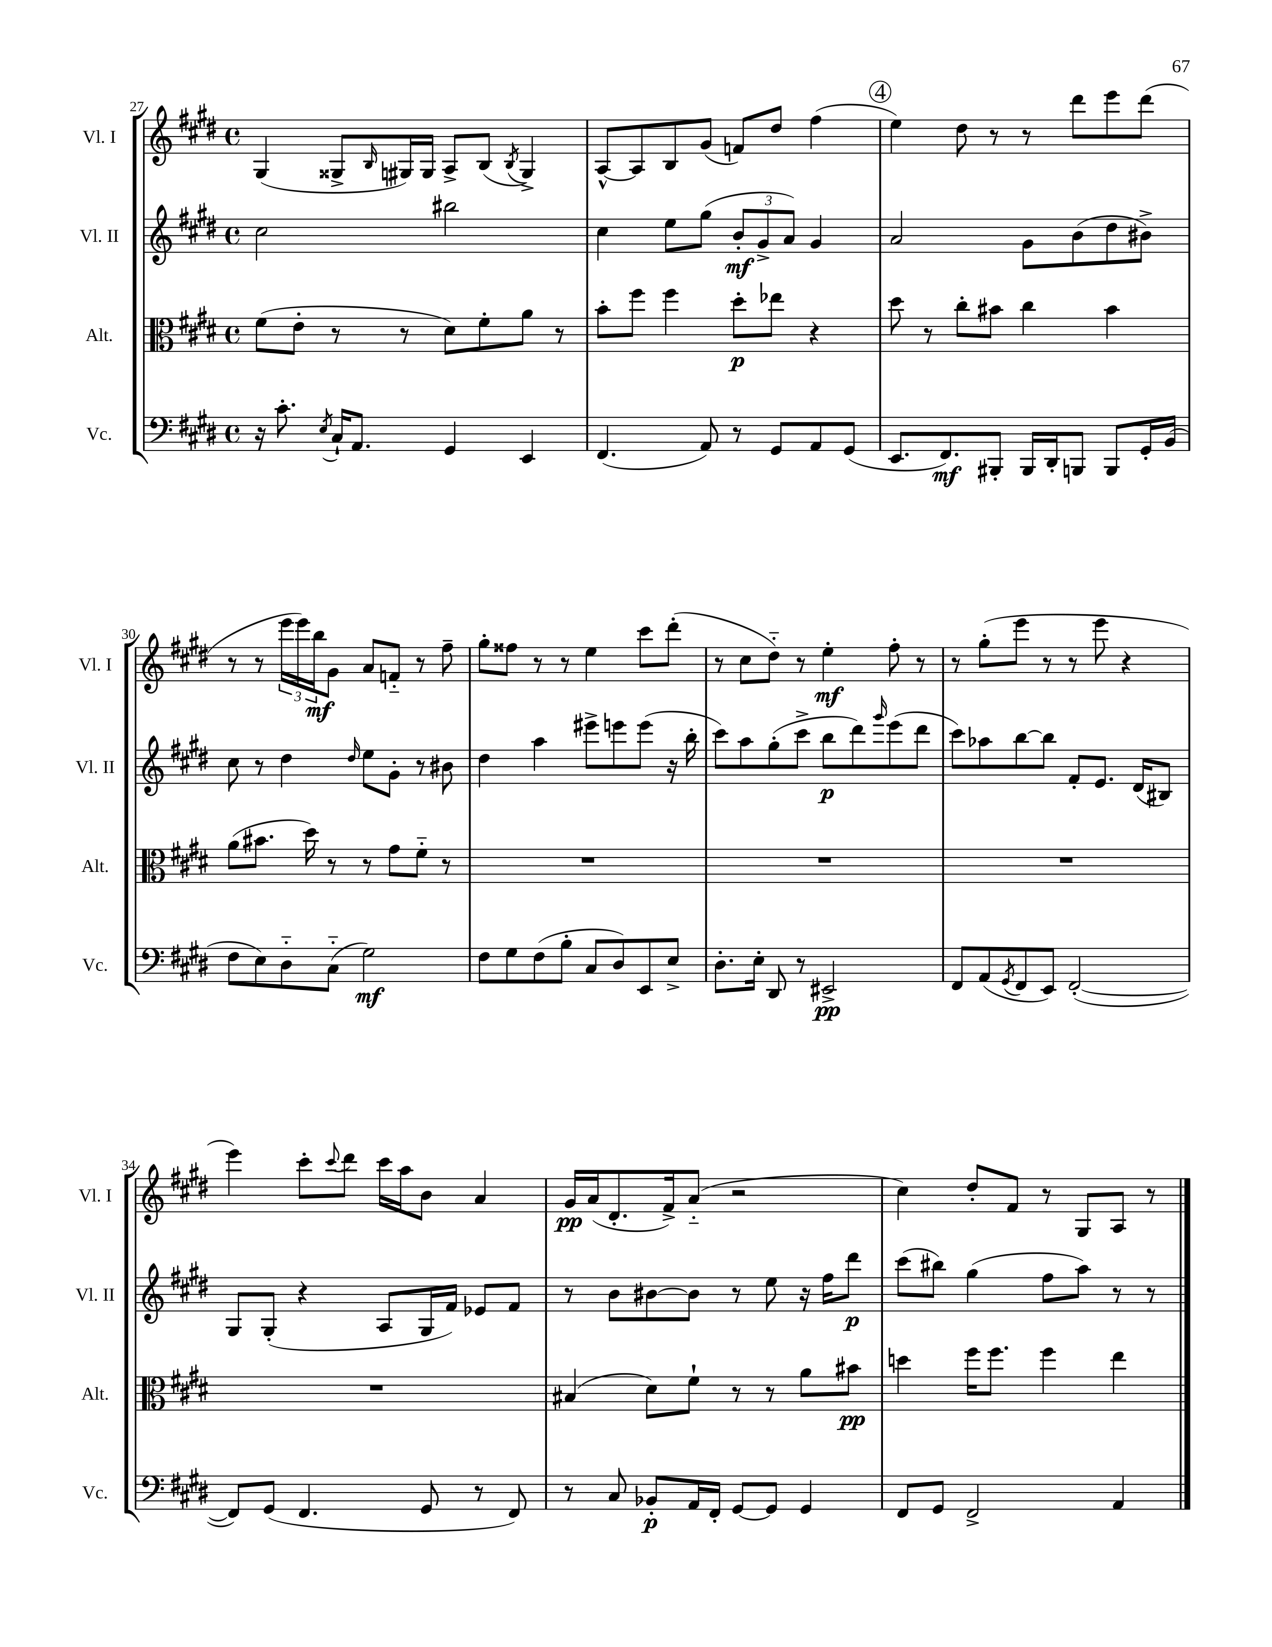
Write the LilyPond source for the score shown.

<<
\new StaffGroup <<
\new Staff = "s0" \with { instrumentName = "Vl. I" shortInstrumentName = "Vl. I" } {
    \clef treble \key e \major \defaultTimeSignature \time 4/4
    gis4( gisis8-> \grace { b16 } gis16) gis16 a8-> b8( \acciaccatura { b8 } gis4->) |
    a8~-^ a8 b8 gis'8( f'8) dis''8 fis''4( |
    \mark \markup { \circle "4" } e''4) dis''8 r8 r8 dis'''8 e'''8 dis'''8( |
    r8 r8 \tuplet 3/2 { e'''16 e'''16) b''16\mf } gis'8 a'8 f'8-_ r8 fis''8-- |
    gis''8-. fisis''8 r8 r8 e''4 cis'''8 dis'''8-.( |
    r8 cis''8 dis''8-_) r8 e''4-.\mf fis''8-. r8 |
    r8 gis''8-.( e'''8 r8 r8 e'''8 r4 |
    e'''4) cis'''8-. \appoggiatura { cis'''8 } dis'''8 cis'''16 a''16 b'8 a'4 |
    gis'16\pp a'16( dis'8.-. fis'16->) a'8-_( r2 |
    cis''4) dis''8-. fis'8 r8 gis8 a8 r8 \bar "|." |
}
\new Staff = "s1" \with { instrumentName = "Vl. II" shortInstrumentName = "Vl. II" } {
    \clef treble \key e \major \defaultTimeSignature \time 4/4
    cis''2 bis''2 |
    cis''4 e''8 gis''8( \tuplet 3/2 { b'8-.\mf gis'8-> a'8) } gis'4 |
    \mark \markup { \circle "4" } a'2 gis'8 b'8( dis''8 bis'8->) |
    cis''8 r8 dis''4 \grace { dis''16 } e''8 gis'8-. r8 bis'8 |
    dis''4 a''4 eis'''8-> e'''8 e'''8( r16 b''16-. |
    cis'''8) a''8 gis''8-.( cis'''8-> b''8\p dis'''8) \grace { gis'''16 } e'''8( dis'''8 |
    cis'''8) aes''8 b''8~ b''8 fis'8-. e'8. dis'16( bis8) |
    gis8 gis8-.( r4 a8 gis16 fis'16) ees'8 fis'8 |
    r8 b'8 bis'8~ bis'8 r8 e''8 r16 fis''16 dis'''8\p |
    cis'''8( bis''8) gis''4( fis''8 a''8) r8 r8 \bar "|." |
}
\new Staff = "s2" \with { instrumentName = "Alt." shortInstrumentName = "Alt." } {
    \clef alto \key e \major \defaultTimeSignature \time 4/4
    fis'8( e'8-. r8 r8 dis'8) fis'8-. a'8 r8 |
    b'8-. fis''8 fis''4 dis''8-.\p ees''8 r4 |
    \mark \markup { \circle "4" } dis''8 r8 cis''8-. bis'8 cis''4 bis'4 |
    a'8( bis'8. dis''16) r8 r8 gis'8 fis'8-_ r8 |
    R1 |
    R1 |
    R1 |
    R1 |
    bis4( dis'8) fis'8-! r8 r8 a'8 bis'8\pp |
    d''4 fis''16 fis''8. fis''4 e''4 \bar "|." |
}
\new Staff = "s3" \with { instrumentName = "Vc." shortInstrumentName = "Vc." } {
    \clef bass \key e \major \defaultTimeSignature \time 4/4
    r16 cis'8.-. \acciaccatura { e8 } cis16-! a,8. gis,4 e,4 |
    fis,4.( a,8) r8 gis,8 a,8 gis,8( |
    \mark \markup { \circle "4" } e,8. fis,8.\mf) bis,,8-. bis,,16 dis,16-. b,,8 b,,8 gis,16-. b,16( |
    fis8 e8) dis8-_ cis8-_( gis2\mf) |
    fis8 gis8 fis8( b8-. cis8 dis8) e,8 e8-> |
    dis8.-. e16-. dis,8 r8 eis,2->\pp |
    fis,8 a,8( \acciaccatura { gis,8 } fis,8 e,8) fis,2~-.( |
    fis,8) gis,8( fis,4. gis,8 r8 fis,8) |
    r8 cis8 bes,8-.\p a,16 fis,16-. gis,8~ gis,8 gis,4 |
    fis,8 gis,8 fis,2-> a,4 \bar "|." |
}
>>
>>
\layout { \context { \Score currentBarNumber = #27 } }
